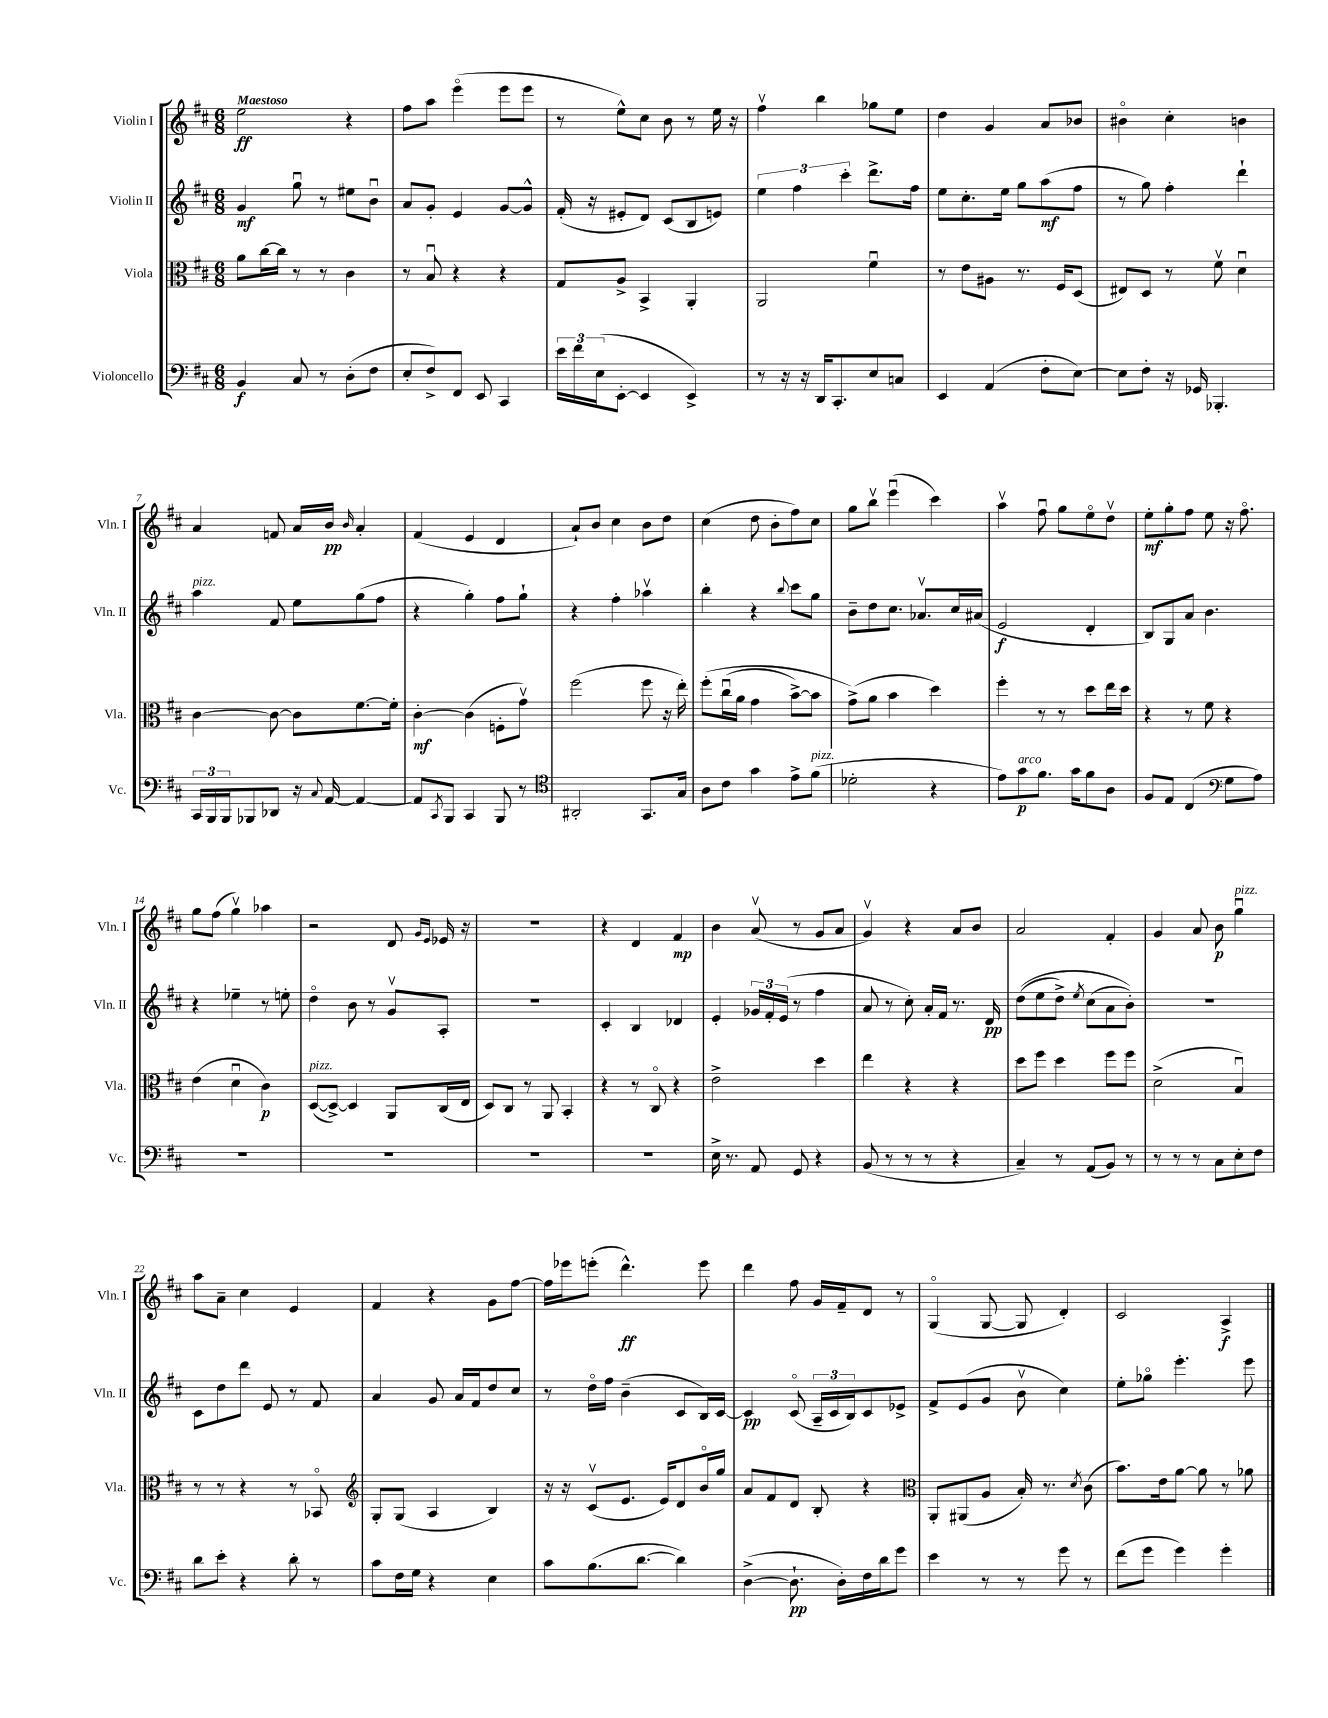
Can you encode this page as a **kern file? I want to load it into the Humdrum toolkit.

**kern	**kern	**kern	**kern
*staff4	*staff3	*staff2	*staff1
*clefF4	*clefC3	*clefG2	*clefG2
*k[f#c#]	*k[f#c#]	*k[f#c#]	*k[f#c#]
*M6/8	*M6/8	*M6/8	*M6/8
4BB	8a	4g	2ee
.	[16cc#	.	.
.	16cc#]	.	.
8C#	8r	8ggu	.
8r	8r	8r	.
(8D'	4c#	8ee#	4r
8F#	.	8bu	.
=	=	=	=
8E'	8r	8a	8ff#
8F#^)	8Bu	8g'	8aa
8FF#	4r	4e	(4eeeo
8EE	.	.	.
4CC#	4r	[8g	8eee
.	.	8g^^]	8eee
=	=	=	=
24e	8G	(16f#'	8r
24f#	.	.	.
.	.	16r	.
(24E	.	.	.
[8EE'	8A^	8e#'	8ee^^)
4EE]	4BB^	8d)	8cc#
.	.	(8c#	8b
4EE^)	4AA'	8B	8r
.	.	8e)	16ee
.	.	.	16r
=	=	=	=
8r	2AA	6ee	4ff#v
16r	.	.	.
.	.	6ff#	.
16r	.	.	.
16DD	.	.	4bb
8.CC#'	.	.	.
.	.	6ccc#'	.
8E	4f#u	8.ddd^	8gg-
8C	.	.	8ee
.	.	16ff#	.
=	=	=	=
4EE	8r	8ee	4dd
.	8e	8.cc#'	.
(4AA	8A#	.	4g
.	.	16ee	.
.	8.r	8gg	.
8F#'	.	(8aa	8a
.	16F#	.	.
[8E)	(8D	8ff#	8b-
=	=	=	=
8E]	8E#)	8r	4b#o
8F#'	8D	8gg)	.
16r	8r	4ff#'	4cc#'
16GG-	.	.	.
4.BBB-'	8f#v	.	.
.	4du	4ddd`	4b
=	=	=	=
24CC#	[4c#	4aa	4a
24BBB	.	.	.
24BBB	.	.	.
8BBB-	.	.	.
8DD-	8c#_	8f#	8f
16r	8c#]	8ee	16a
8qqC#	.	.	.
[16AA	.	.	16b
.	.	.	16qqb
4AA_	[8.f#	(8gg	4a'
.	.	8ff#	.
.	16f#']	.	.
=	=	=	=
8AA]	[4c#'	4r	(4f#
8qCC#	.	.	.
8BBB	.	.	.
4CC#	(4c#]	4gg')	4e
8BBB	8F'	8ff#	4d
8r	8gv)	8gg`	.
=	=	=	=
*clefC4	*	*	*
2AA#'	(2ff#	4r	8a`)
.	.	.	8b
.	.	4ff#'	4cc#
8.GG	8ff#	4aa-v	8b
.	16r	.	8dd
16G	16ee')	.	.
=	=	=	=
8A	&(8ff#'	4bb'	(4cc#
8c#	(16cc#u	.	.
.	16a	.	.
4g	4g	4r	8dd
.	.	.	8b'
.	.	8qqbb	.
8e^	[8b^)	8ccc#	8ff#)
(8f#	8b]	8gg	8cc#
=	=	=	=
2d-'	(8g^&)	8b~	8gg
.	8a	8dd	8bbv
.	4b	8.cc#	(4eeeu
.	.	8.a-v	.
4r	4dd)	.	4ccc#)
.	.	16cc#	.
.	.	(16a#	.
=	=	=	=
8e)	4ff#'	2e	4aav
8g	.	.	.
8.f#	8r	.	8ff#u
.	8r	.	8gg
16g	.	.	.
8f#	8dd	4d'	8eeo
8A	16ee	.	8ddv
.	16dd	.	.
=	=	=	=
8F#	4r	8B)	8ee'
8E	.	8G	8gg'
(4C#	8r	8a	8ff#
.	8f#	4.b	8ee
*clefF4	*	*	*
8G	4r	.	16r
.	.	.	8.ff#o
8A)	.	.	.
=	=	=	=
2.r	(4e	4r	8gg
.	.	.	(8ff#
.	4du	4ee-~	4ggv)
.	4c#)	8r	4aa-
.	.	8ee'	.
=	=	=	=
2.r	([8D	4ddo	2r
.	8D^_)	.	.
.	4D]	8b	.
.	.	8r	.
.	8AA	8gv	8d
.	.	.	16qqg
.	.	.	16qqe
.	(16C#	8A'	16e-
.	16E	.	16r
=	=	=	=
2.r	8D)	2.r	2.r
.	8C#	.	.
.	8r	.	.
.	8AA	.	.
.	4BB'	.	.
=	=	=	=
2.r	4r	4c#'	4r
.	8r	4B	4d
.	8C#o	.	.
.	4r	4d-	4f#
=	=	=	=
16E^	2e^	4e'	4b
8.r	.	.	.
8AA	.	24g-	(8av
.	.	24f#'	.
.	.	(24e	.
8GG	.	8r	8r
4r	4dd	4ff#	8g
.	.	.	8a
=	=	=	=
(8BB	4ee	8a	4gv)
8r	.	8r	.
8r	4r	8cc#')	4r
8r	.	16a'	.
.	.	16f#	.
4r	4r	8.r	8a
.	.	.	8b
.	.	16d	.
=	=	=	=
4C#~)	8dd	&((8dd	2a
.	8ff#	8ee	.
8r	4dd	8dd^)	.
.	.	8qee	.
(8AA	.	(8cc#	.
8BB)	8ff#	8a	4f#'
8r	8ff#	8b')&)	.
=	=	=	=
8r	(2d^	2.r	4g
8r	.	.	.
8r	.	.	8a
8C#	.	.	8b
8E'	4Bu)	.	4ggu
8F#	.	.	.
=	=	=	=
8d	8r	8c#	8aa
8e'	8r	8dd	8a~
4r	4r	8ddd	4cc#
.	.	8e	.
8d'	8r	8r	4e
8r	8BB-o	8f#	.
=	=	=	=
*	*clefG2	*	*
8c#	8G'	4a	4f#
16F#	(8G	.	.
16G	.	.	.
4r	4A	8g	4r
.	.	16a	.
.	.	16f#	.
4E	4B)	8dd	8g
.	.	8cc#	[8ff#
=	=	=	=
8c#	16r	8r	16ff#]
.	16r	.	16eee-
(8.B	(8c#v	16ddo	(8eee'
.	.	16ff#	.
.	8.e	(4b~	4.ddd^^)
[8.d	.	.	.
.	16e)	.	.
4d])	8d	8c#	.
.	16bo	16B)	8eee
.	16gg	[16c#	.
=	=	=	=
([4D^	8a	4c#]	4ddd
.	8f#	.	.
8.D`]	8d	(8c#o	8ff#
.	8B'	24A~	16g
.	.	24c#	.
16D')	.	.	16f#~
.	.	24B)	.
16F#	4r	8c#	8d
16d	.	.	.
8g	.	8e-^	8r
=	=	=	=
*	*clefC3	*	*
4e	8AA'	8f#^	(4Go
.	(8AA#	(8e	.
8r	8A	8g	[8G
8r	16B')	8bv	8G]
.	8.r	.	.
8g	.	4cc#)	4d')
.	8qd	.	.
8r	(8c#	.	.
=	=	=	=
(8f#	8.b)	8ee'	2c#
8g	.	8gg-o	.
.	16e	.	.
4g)	[8a	4.eee'	.
.	8a]	.	.
4g'	8r	.	4A^
.	8a-	8eee	.
==	==	==	==
*-	*-	*-	*-
